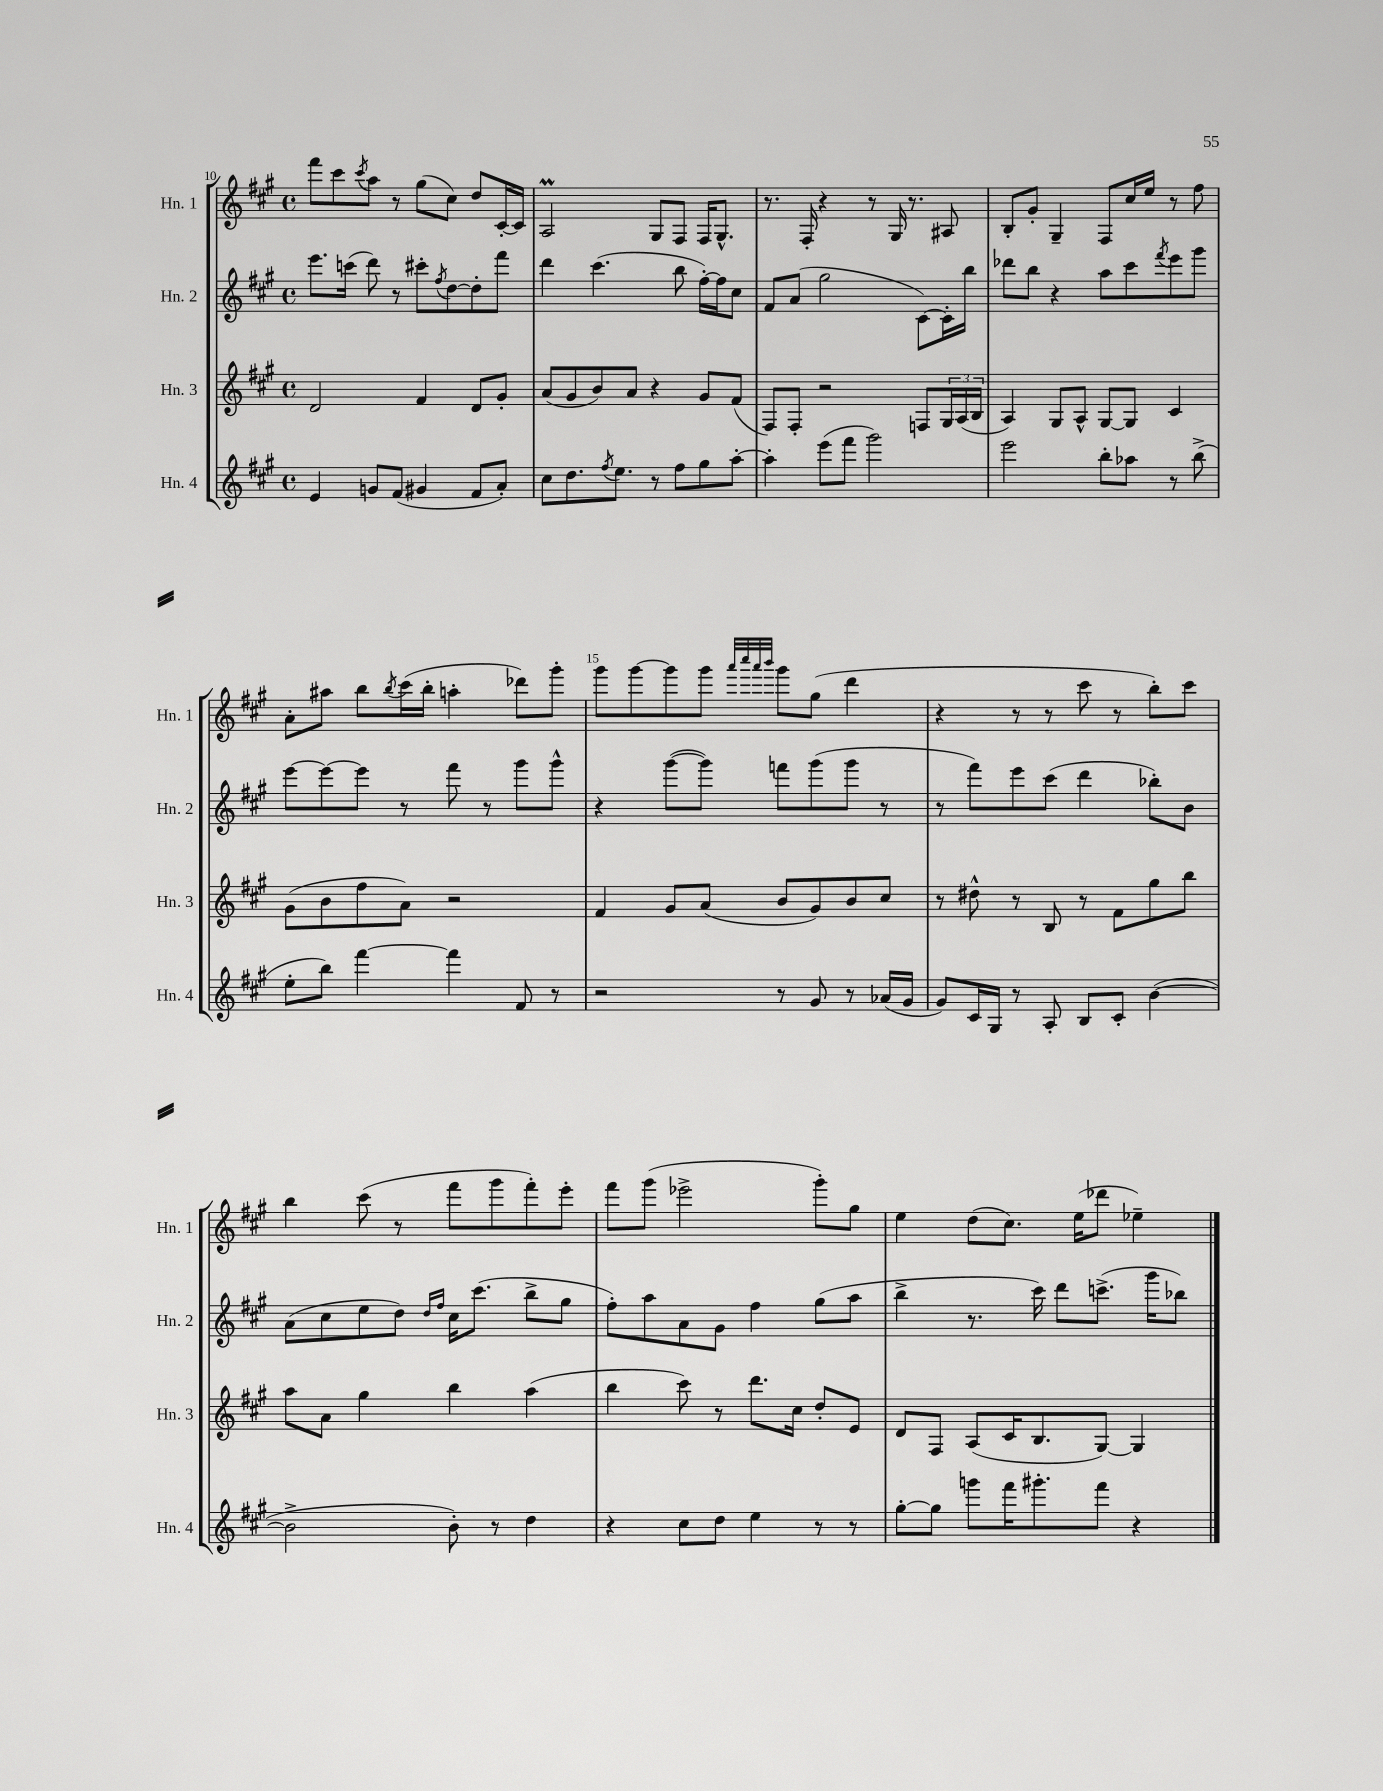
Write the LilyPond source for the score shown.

<<
\new StaffGroup <<
\new Staff = "s0" \with { instrumentName = "Hn. 1" shortInstrumentName = "Hn. 1" } {
    \clef treble \key a \major \defaultTimeSignature \time 4/4
    fis'''8 cis'''8 \acciaccatura { cis'''8 } a''8 r8 gis''8( cis''8) d''8 cis'16~-. cis'16 |
    a2\prall gis8 fis8 fis16 gis8.-^ |
    r8. fis16-. r4 r8 gis16 r8. ais8 |
    b8-. gis'8-. gis4-- fis8 cis''16 e''16 r8 fis''8 |
    a'8-. ais''8 b''8 \acciaccatura { b''8 } cis'''16( b''16-. a''4-. des'''8) gis'''8-. |
    gis'''8 gis'''8~ gis'''8 gis'''8 \grace { a'''32 cis''''32 a'''32 b'''32 } gis'''8 gis''8( d'''4 |
    r4 r8 r8 cis'''8 r8 b''8-.) cis'''8 |
    b''4 cis'''8( r8 fis'''8 gis'''8 fis'''8-.) e'''8-. |
    fis'''8 gis'''8( ees'''2-> gis'''8-.) gis''8 |
    e''4 d''8( cis''8.) e''16( des'''8 ees''4--) \bar "|." |
}
\new Staff = "s1" \with { instrumentName = "Hn. 2" shortInstrumentName = "Hn. 2" } {
    \clef treble \key a \major \defaultTimeSignature \time 4/4
    e'''8. c'''16( d'''8) r8 cis'''8-. \acciaccatura { fis''8 } d''8~ d''8-. fis'''8 |
    d'''4 cis'''4.( b''8 fis''16~-.) fis''16 cis''8 |
    fis'8 a'8( gis''2 cis'8~) cis'16-. b''16 |
    des'''8 b''8 r4 a''8 cis'''8 \acciaccatura { fis'''8 } e'''8 gis'''8 |
    e'''8~ e'''8~ e'''8 r8 fis'''8 r8 gis'''8 gis'''8-^ |
    r4 gis'''8~( gis'''8) f'''8 gis'''8( gis'''8 r8 |
    r8 fis'''8) e'''8 cis'''8( d'''4 bes''8-.) b'8 |
    a'8( cis''8 e''8 d''8) \grace { d''16 fis''16 } cis''16 cis'''8.( b''8-> gis''8 |
    fis''8-.) a''8 a'8 gis'8 fis''4 gis''8( a''8 |
    b''4-> r8. cis'''16) d'''8 c'''8.->( gis'''16 bes''8) \bar "|." |
}
\new Staff = "s2" \with { instrumentName = "Hn. 3" shortInstrumentName = "Hn. 3" } {
    \clef treble \key a \major \defaultTimeSignature \time 4/4
    d'2 fis'4 d'8 gis'8-. |
    a'8( gis'8 b'8) a'8 r4 gis'8 fis'8( |
    fis8) fis8-. r2 f8 \tuplet 3/2 { gis16 a16( b16 } |
    a4) gis8 a8-^ gis8~ gis8 cis'4 |
    gis'8( b'8 fis''8 a'8) r2 |
    fis'4 gis'8 a'8( b'8 gis'8) b'8 cis''8 |
    r8 dis''8-^ r8 b8 r8 fis'8 gis''8 b''8 |
    a''8 a'8 gis''4 b''4 a''4( |
    b''4 cis'''8) r8 d'''8. cis''16 d''8-. e'8 |
    d'8 fis8 a8( cis'16 b8. gis8~) gis4 \bar "|." |
}
\new Staff = "s3" \with { instrumentName = "Hn. 4" shortInstrumentName = "Hn. 4" } {
    \clef treble \key a \major \defaultTimeSignature \time 4/4
    e'4 g'8 fis'8( gis'4 fis'8 a'8-.) |
    cis''8 d''8. \acciaccatura { fis''8 } e''8. r8 fis''8 gis''8 a''8~-. |
    a''4-. e'''8( fis'''8 gis'''2) |
    e'''2 b''8-. aes''8 r8 b''8->( |
    e''8-. b''8) fis'''4~ fis'''4 fis'8 r8 |
    r2 r8 gis'8 r8 aes'16( gis'16 |
    gis'8) cis'16 gis16 r8 a8-. b8 cis'8-. b'4~( |
    b'2-> b'8-.) r8 d''4 |
    r4 cis''8 d''8 e''4 r8 r8 |
    gis''8~-. gis''8 g'''8 fis'''16 gis'''8.-. fis'''8 r4 \bar "|." |
}
>>
>>
\layout { \context { \Score currentBarNumber = #10 \override BarNumber.break-visibility = ##(#f #t #t) barNumberVisibility = #(every-nth-bar-number-visible 5) } }
